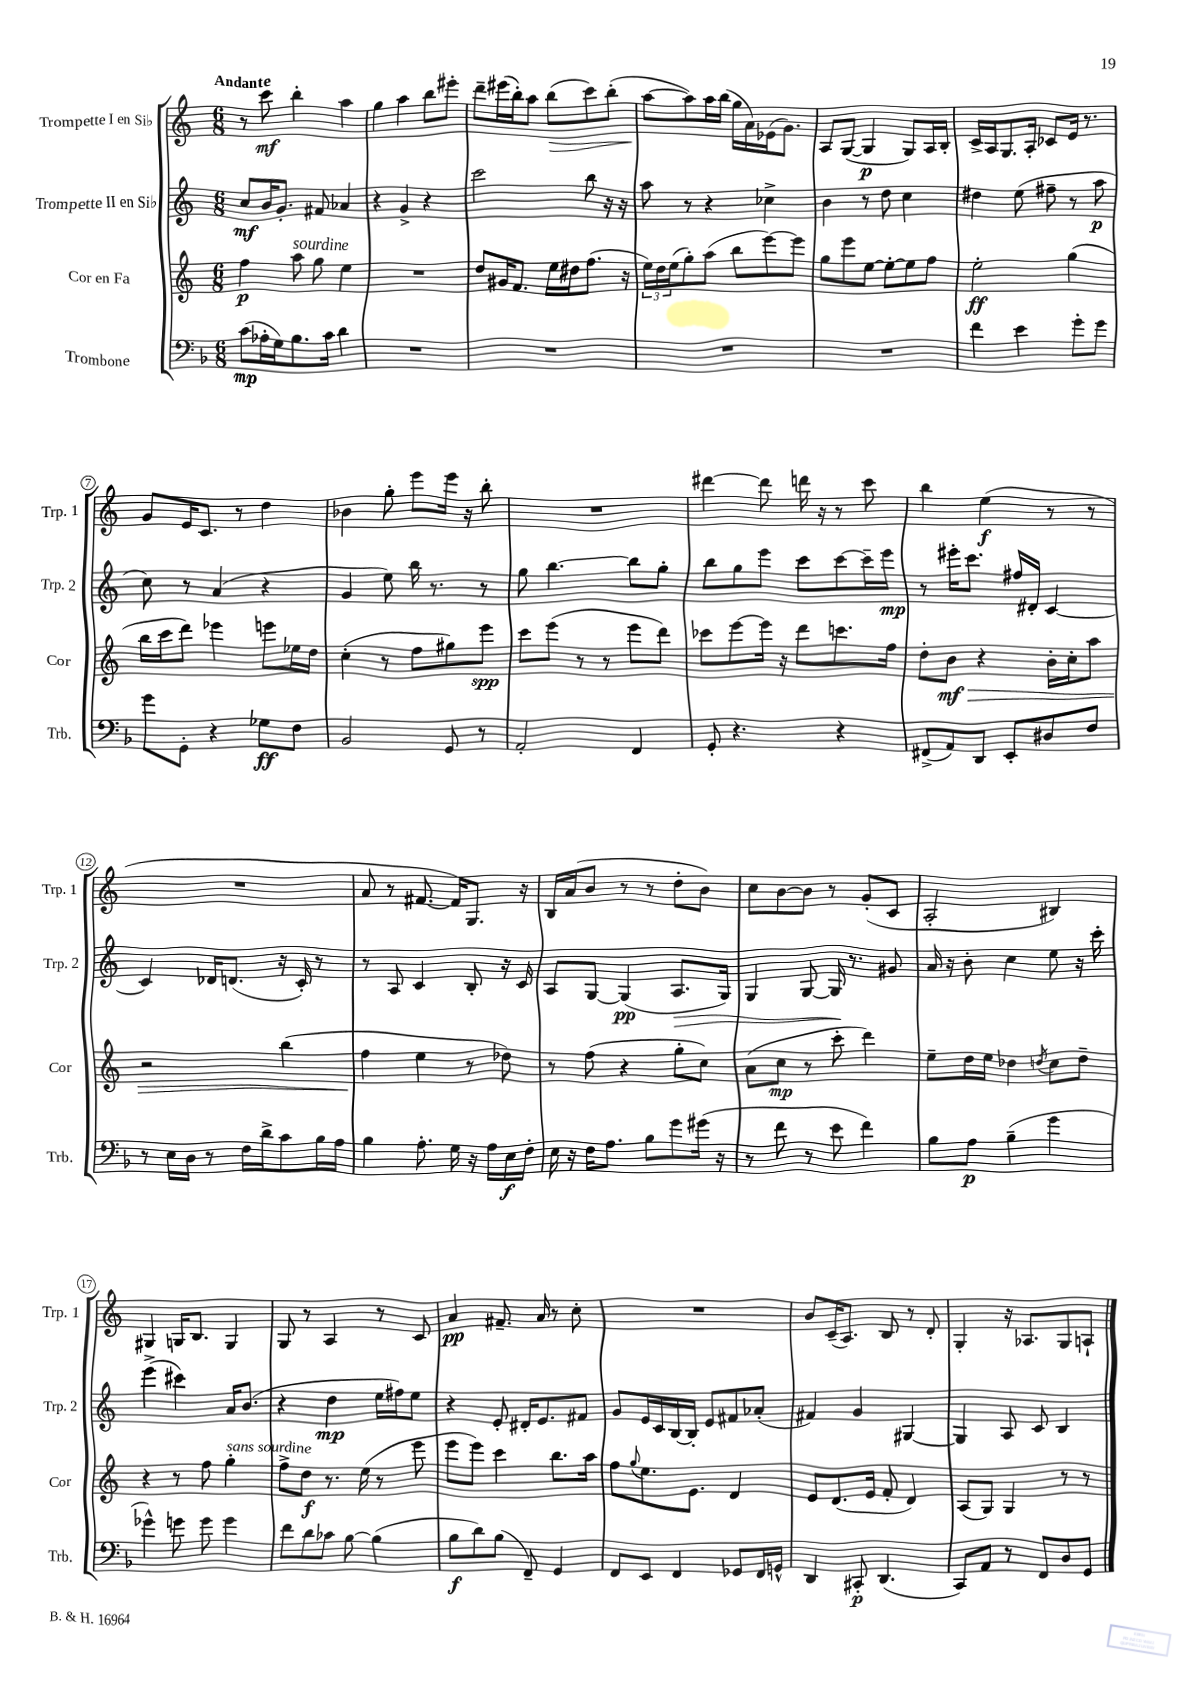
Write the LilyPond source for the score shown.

<<
\new StaffGroup <<
\new Staff = "s0" \with { instrumentName = "Trompette I en Sib" shortInstrumentName = "Trp. 1" } {
    \clef treble \key c \major \numericTimeSignature \time 6/8 \tempo "Andante"
    r8 c'''8\mf b''4-. a''4 |
    g''4 a''4 b''8 eis'''8-. |
    d'''8-- eis'''16( b''16-.) a''8 b''8\>( c'''8) b''8-.( |
    a''8~\! a''8) a''16 b''16( g''16 a'16) ees'16( g'8.) |
    a8 g8~( g4\p g8) a16 b16-. |
    c'16-> a16 g8. a16-. ces'8 e'16 r8. |
    g'8 e'16 c'8. r8 d''4 |
    bes'4 g''8-. e'''8 e'''16 r16 b''8-. |
    R2. |
    dis'''4~ dis'''8 d'''16 r16 r8 c'''8 |
    b''4 e''4\f( r8 r8 |
    R2. |
    a'8 r8 fis'8.~ fis'16) g8. r16 |
    b16 a'16( b'8 r8 r8 d''8-. b'8) |
    c''8 b'8~ b'8 r8 g'8-.( c'8 |
    a2-. bis4) |
    gis4 g16 b8. g4 |
    g8 r8 a4 r8 c'8 |
    a'4\pp fis'8.-- a'16 r8 c''8-. |
    R2. |
    b'8 c'16--( a8.) b8 r8 d'8-. |
    g4-. r16 aes8. g8 a8-! \bar "|." |
}
\new Staff = "s1" \with { instrumentName = "Trompette II en Sib" shortInstrumentName = "Trp. 2" } {
    \clef treble \key c \major \numericTimeSignature \time 6/8
    c''8\mf b'16 g'8.-. fis'8 aes'4 |
    r4 g'4-> r4 |
    c'''2 b''8 r16 r16 |
    a''8 r8 r4 ces''4-> |
    b'4 r8 d''8 c''4 |
    dis''4 e''8( fis''8-- r8 a''8\p |
    c''8) r8 a'4( r4 |
    g'4 e''8) b''16 r8. r8 |
    g''8 b''4.~ b''8 g''8-. |
    b''8 g''8 e'''8 c'''8 c'''8~ c'''16-- e'''16\mp |
    r8 eis'''16-. c'''8. fis''16 dis'16-. c'4~ |
    c'4 des'16 d'8.( r16 c'16-.) r8 |
    r8 a8 c'4 b8-. r16 c'16 |
    a8 g8~ g4\pp( a8.\> g16) |
    g4 g8~ g16\! r8. gis'8 |
    a'16 r16 b'8-. c''4 e''8 r16 c'''16-. |
    e'''4->( cis'''4) a'16 b'8.( |
    r4 d''4\mp e''16 fis''16) e''8 |
    r4 e'8-. dis'16-. e'8. fis'8 |
    g'8 e'16 c'16 b16~ b16-. e'8 fis'8 aes'8-.( |
    fis'4) g'4 gis4~ |
    gis4 a8 c'8 b4 \bar "|." |
}
\new Staff = "s2" \with { instrumentName = "Cor en Fa" shortInstrumentName = "Cor" } {
    \clef treble \key c \major \numericTimeSignature \time 6/8
    f''4\p a''8^\markup { \italic "sourdine" } g''8 e''4 |
    R2. |
    d''8 gis'16 f'8. e''16 dis''16 f''8.( r16 |
    \tuplet 3/2 { e''16) d''16 e''16( } g''8-.) a''8( b''8 e'''8~) e'''8 |
    g''8 e'''8 e''8~ e''8~-. e''8 f''8 |
    e''2-.\ff g''4( |
    b''16 c'''16 d'''8) ees'''4 e'''8 ees''16 d''16 |
    c''4-.( r8 f''8 gis''8) e'''8\spp |
    c'''8 e'''8( r8 r8 e'''8 d'''8) |
    ces'''8 e'''8~ e'''16 r16 d'''8 c'''8. f''16 |
    d''8-. b'8\mf\> r4 b'16-. c''16-. a''8 |
    r2 b''4( |
    f''4\! e''4 r8 des''8) |
    r8 f''8( r4 g''8-. c''8) |
    a'8( c''8\mp r8 c'''8-. d'''4) |
    e''8-- d''16 e''16 des''4 \acciaccatura { d''8 } c''8 d''8-- |
    r4 r8 f''8 g''4-.^\markup { \italic "sans sourdine" } |
    f''8-> d''8\f r8. e''16( r8 e'''8 |
    e'''8 e'''8) c'''4 b''8. a''16 |
    f''8 \appoggiatura { g''8 } e''8. e'8. d'4 |
    e'8 d'8.( e'16 f'8-. d'4) |
    a8( g8) g4 r8 r8 \bar "|." |
}
\new Staff = "s3" \with { instrumentName = "Trombone" shortInstrumentName = "Trb." } {
    \clef bass \key f \major \numericTimeSignature \time 6/8
    c'8\mp( aes16-. g16) bes8. c'16 d'4 |
    R2. |
    R2. |
    R2. |
    R2. |
    f'4 e'4 g'8-. g'8 |
    g'8 g,8-. r4 ges8\ff f8 |
    bes,2 g,8 r8 |
    a,2-. f,4 |
    g,8-. r4. r4 |
    fis,8->( a,8) d,8 e,8-. dis8 f8 |
    r8 e16 d16 r8 f16 d'16-> c'8 bes16 a16 |
    bes4 a8.-. g16 r16 a16 e16\f f16-. |
    e16 r16 f16 a8. bes8 g'8 gis'16( r16 |
    r8 f'8 r8 e'8 f'4) |
    bes8 a8\p bes4--( g'4 |
    ges'4-^) g'8 g'8 g'4 |
    f'8 d'8 ces'8 bes8~ bes4( |
    bes8\f d'8) bes8( f,8--) g,4 |
    f,8 e,8 f,4 ges,8 f,16 g,16-^ |
    d,4 cis,8-.\p d,4.( |
    c,8) a,8 r8 f,8 d8 g,8 \bar "|." |
}
>>
>>
\layout { \context { \Score \override BarNumber.stencil = #(make-stencil-circler 0.1 0.3 ly:text-interface::print) } }
